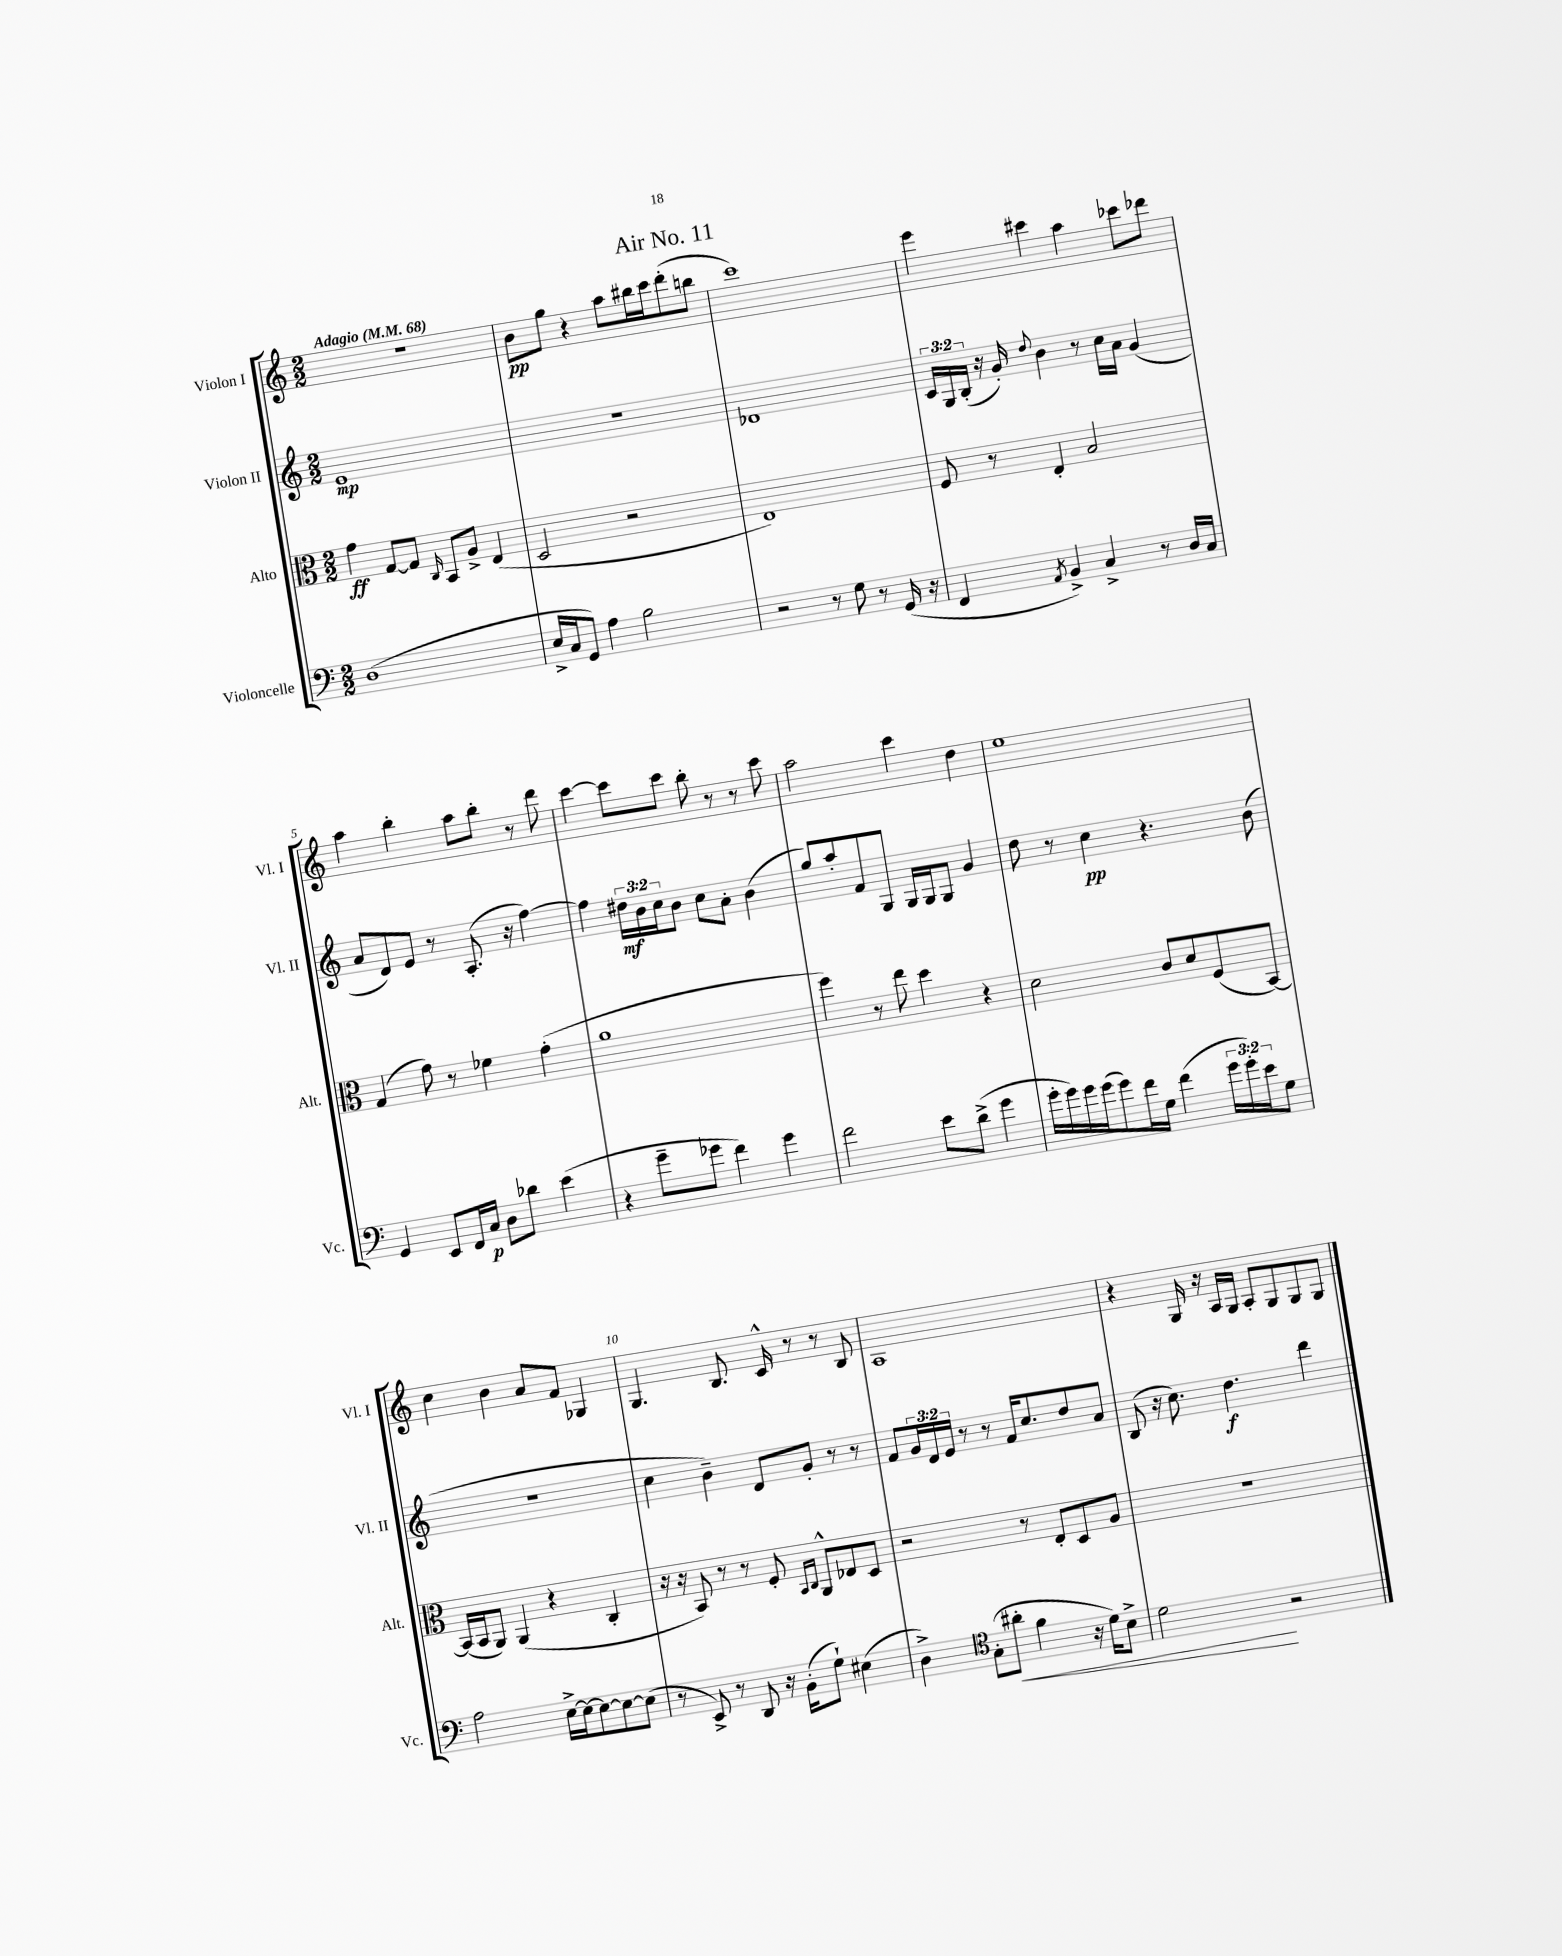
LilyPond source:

\header { title = "Air No. 11" }
<<
\new StaffGroup <<
\new Staff = "s0" \with { instrumentName = "Violon I" shortInstrumentName = "Vl. I" } {
    \clef treble \key c \major \numericTimeSignature \time 2/2 \tempo "Adagio" 4 = 68
    R1 |
    b'8\pp g''8 r4 a''8 bis''16 c'''16 d'''8-.( b''8 |
    c'''1) |
    e'''4 cis'''4 a''4 ces'''8 des'''8 |
    a''4 b''4-. a''8 b''8-. r8 d'''8 |
    c'''4~ c'''8 c'''8 b''8-. r8 r8 c'''8 |
    a''2 c'''4 d''4 |
    e''1 |
    c''4 b'4 a'8 f'8 ges4 |
    g4. b8. c'16-^ r8 r8 b8 |
    a1 |
    r4 g16 r16 a16 g16 a8-. g8 g8 g8 \bar "|." |
}
\new Staff = "s1" \with { instrumentName = "Violon II" shortInstrumentName = "Vl. II" } {
    \clef treble \key c \major \numericTimeSignature \time 2/2 \override Staff.TupletNumber.text = #tuplet-number::calc-fraction-text
    e'1\mp |
    r1 |
    des'1 |
    \tuplet 3/2 { c'16 g16 b16-.( } r16 g'16-.) \appoggiatura { d''8 } b'4 r8 c''16 a'16 g'4( |
    a'8 d'8) e'8 r8 a8.-.( r16 f''4~) |
    f''4 \tuplet 3/2 { dis''16\mf b'16 c''16 } b'8 c''8 a'8-. b'4( |
    g''8) a''8-. f'8 g8 g16 g16 g8 g'4 |
    d''8 r8 c''4\pp r4. b'8( |
    R1 |
    c''4 b'4--) d'8 g'8-. r8 r8 |
    f'8 \tuplet 3/2 { g'16 d'16 e'16 } r8 r8 f'16 c''8. d''8 a'8 |
    b8( r16 c''8.) d''4.\f d'''4 \bar "|." |
}
\new Staff = "s2" \with { instrumentName = "Alto" shortInstrumentName = "Alt." } {
    \clef alto \key c \major \numericTimeSignature \time 2/2
    g'4\ff g8~ g8 \grace { c16 } b,8 a8-> e4( |
    d2 r2 |
    e1) |
    f8 r8 e4-. b2 |
    g4( g'8) r8 fes'4 g'4-.( |
    a'1 |
    f''4) r8 e''8 d''4 r4 |
    d'2 c'8 d'8 f8( b,8~) |
    b,16( b,16 a,8) a,4( r4 c4-. |
    r16 r16 b,8) r8 r8 f8-. \grace { b,16 c16 } a,8-^ ees8 d8 |
    r2 r8 e8-. d8 a8 |
    r1 \bar "|." |
}
\new Staff = "s3" \with { instrumentName = "Violoncelle" shortInstrumentName = "Vc." } {
    \clef bass \key c \major \numericTimeSignature \time 2/2 \override Staff.TupletNumber.text = #tuplet-number::calc-fraction-text
    d1( |
    e16-> c16 g,8) a4 b2 |
    r2 r8 g8 r8 g,16( r16 |
    f,4 \acciaccatura { a,8 } b,4->) c4-> r8 d16 c16 |
    g,4 e,8 f,16 c16\p d8 des'8 e'4( |
    r4 g'8-- ges'8 f'4) ges'4 |
    f'2 e'8 d'8->( g'4 |
    g'16-. g'16) g'16 g'16( g'8) f'16 g16 f'4( \tuplet 3/2 { g'16 g'16-.) e'16 } g8 |
    a2 e16~-> e16~ e8~ e8~ e8( |
    r8 e,8->) r8 d,8 r16 b,16-.( g8-!) eis4( |
    d4->) \clef tenor g8-.( ais'8-.\< f'4 r16 d'16) b8-> |
    d'2\! r2 \bar "|." |
}
>>
>>
\layout { \context { \Score \override BarNumber.break-visibility = ##(#f #t #t) barNumberVisibility = #(every-nth-bar-number-visible 5) } }
